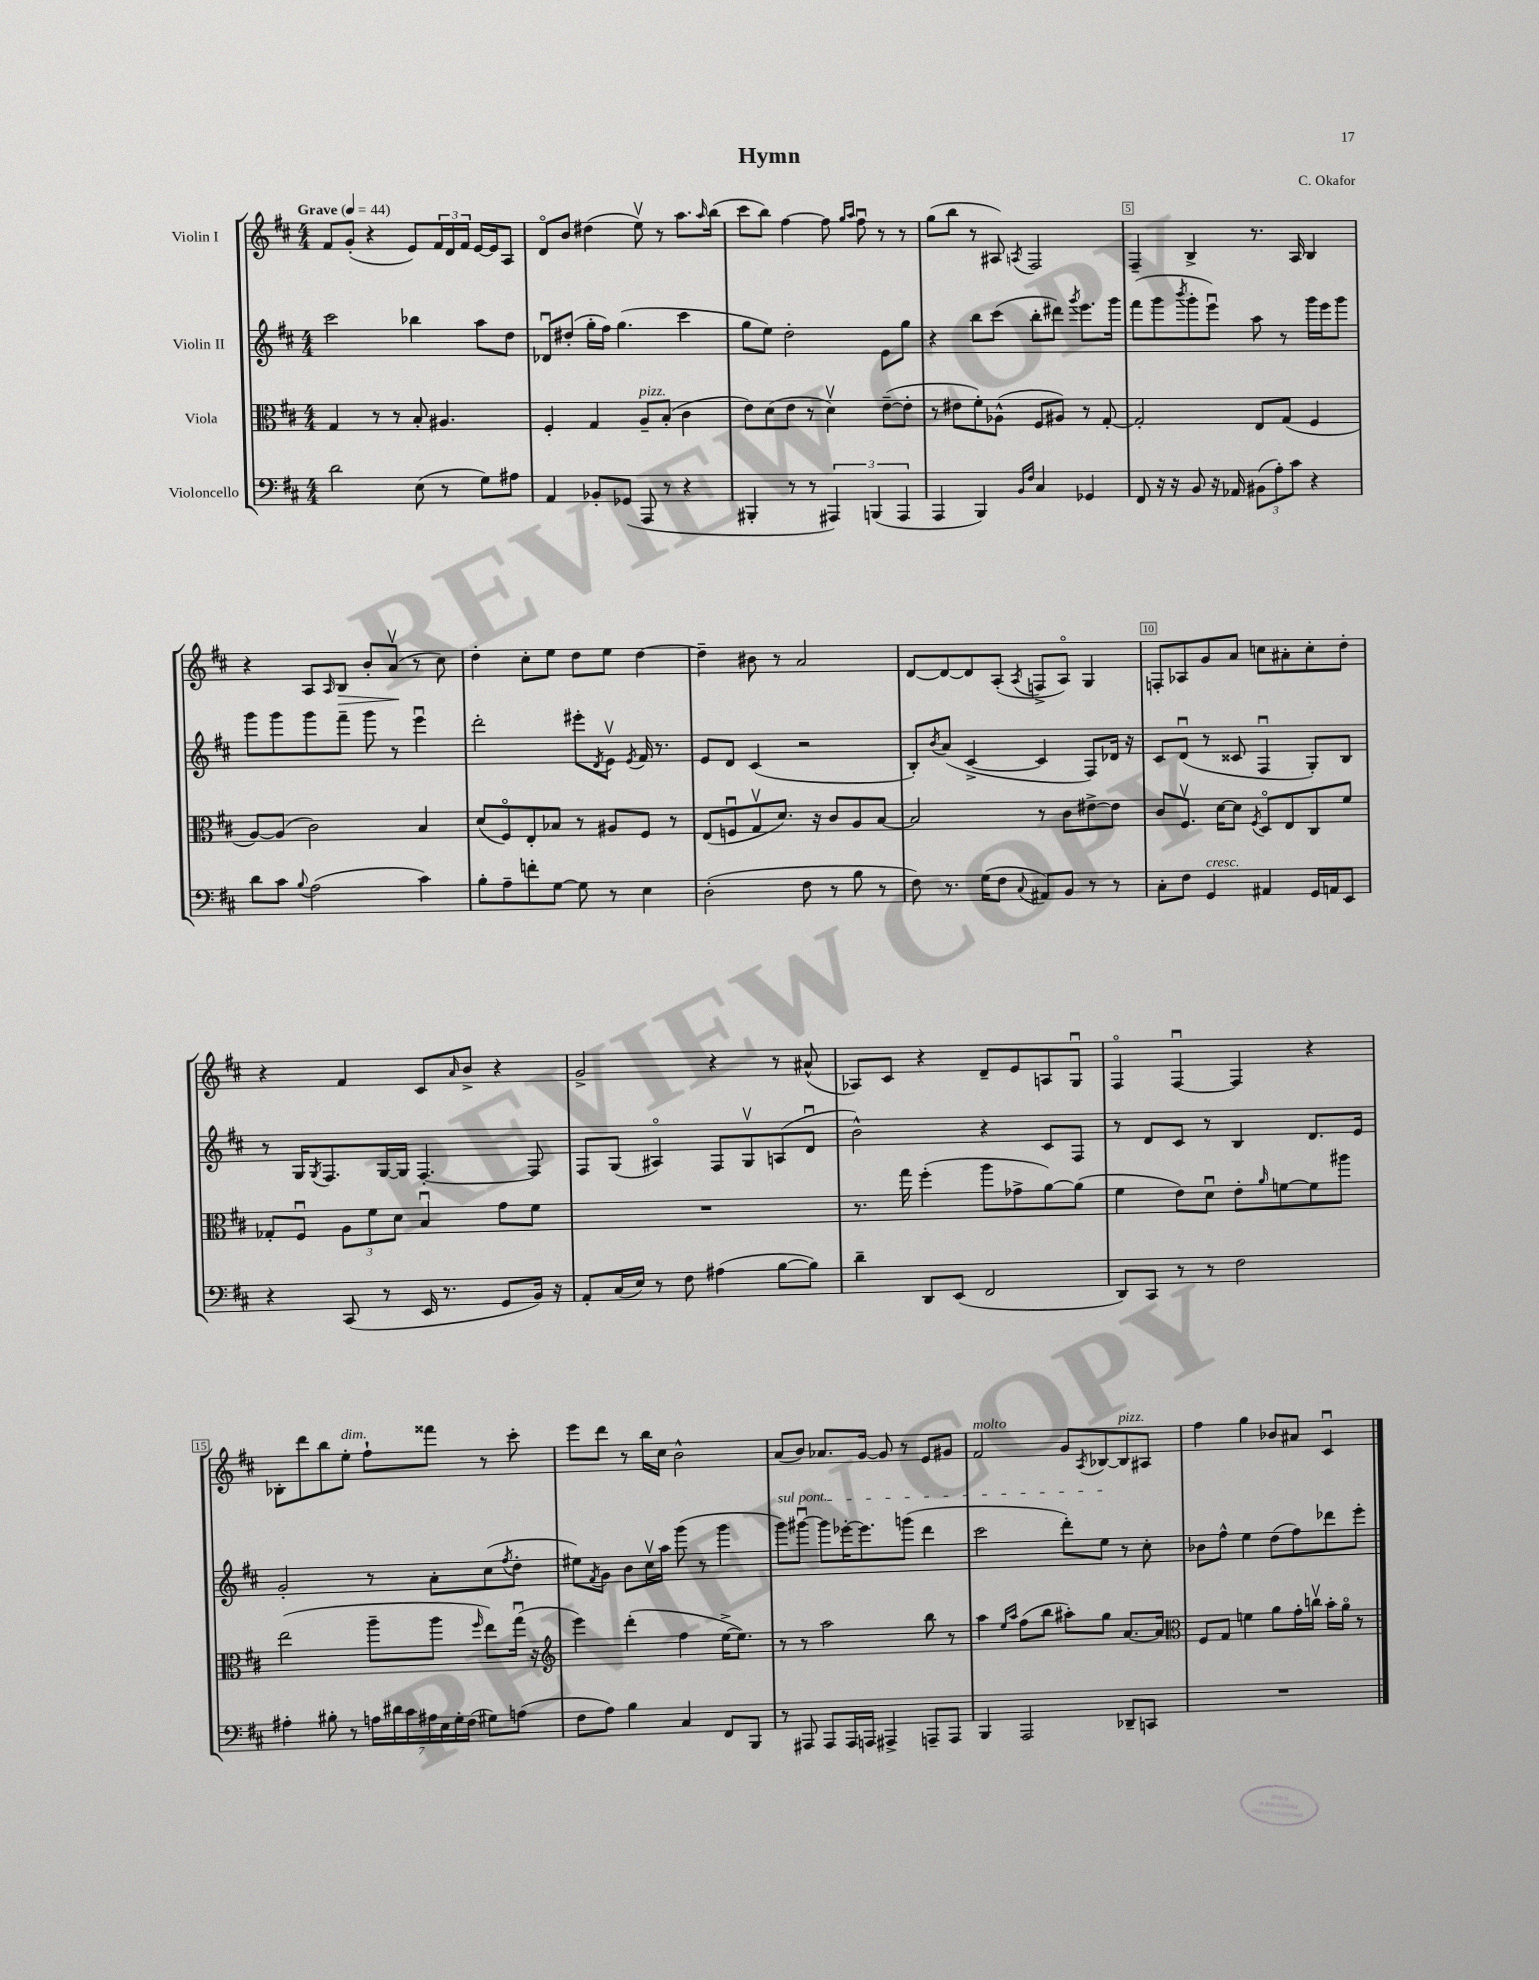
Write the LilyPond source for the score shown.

\header { title = "Hymn" composer = "C. Okafor" }
<<
\new StaffGroup <<
\new Staff = "s0" \with { instrumentName = "Violin I" } {
    \clef treble \key d \major \numericTimeSignature \time 4/4 \tempo "Grave" 4 = 44
    fis'8 g'8-.( r4 e'8) \tuplet 3/2 { fis'16 d'16 fis'16 } e'16~ e'16 a8 |
    d'8\flageolet b'8 dis''4( e''8\upbow) r8 a''8. \grace { a''16 } b''16( |
    cis'''8 b''8) fis''4~ fis''8 \grace { g''16 a''16 } fis''8\downbow r8 r8 |
    g''8( b''8 r8 ais8) \acciaccatura { a8 } fis2 |
    fis4-- b4-> r8. a16 b4 |
    r4 a8 \grace { a16 } b8\> b'8-. a'8\upbow\!( r8 cis''8) |
    d''4-. cis''8-. e''8 d''8 e''8 d''4~ |
    d''4-- bis'8 r8 a'2 |
    d'8~ d'8~ d'8 a8-.( \acciaccatura { a8 } f8-> a8\flageolet) g4 |
    f8-. aes8 g'8 a'8 c''8 ais'8-. c''8-. d''8-. |
    r4 fis'4 cis'8 \grace { a'16 } b'8-> r4 |
    g'2-> r4 r8 ais'8-^( |
    aes8) cis'8 r4 d'8-- e'8 a8 g8\downbow |
    fis4\flageolet fis4~\downbow fis4 r4 |
    bes8-. d'''8 b''8 e''8-.^\markup { \italic "dim." } fis''8-! fisis'''8 r8 cis'''8-. |
    e'''8 d'''8 r8 b''16 cis''16 b'2-^ |
    a'8( b'8) aes'8. g'16~ g'8 r8 e'8 gis'8 |
    fis'2^\markup { \italic "molto" } g'8 \acciaccatura { a8 } bes8~ bes8^\markup { \italic "pizz." } ais8 |
    fis''4 g''4 bes'8 ais'8 cis'4\downbow \bar "|." |
}
\new Staff = "s1" \with { instrumentName = "Violin II" } {
    \clef treble \key d \major \numericTimeSignature \time 4/4
    cis'''2 bes''4 a''8 d''8 |
    des'8\downbow dis''8-.( g''16-. fis''16) g''4.( cis'''4 |
    g''8 e''8) d''2-. e'8 g''8 |
    r4 b''8 cis'''8( b''8-. dis'''8) \acciaccatura { g'''8 } e'''8. g'''16 |
    fis'''8( g'''8 \acciaccatura { b'''8 } g'''8-. e'''8\downbow) a''8 r8 g'''16 e'''16 g'''8 |
    g'''8 g'''8 g'''8 fis'''8-- g'''8 r8 e'''4\downbow |
    d'''2-. eis'''8-. \acciaccatura { d'8 } e'8\upbow \acciaccatura { e'8 } fis'16 r8. |
    e'8 d'8 cis'4( r2 |
    b8-.) \acciaccatura { b'8 } a'8( cis'4~-> cis'4 fis8) des'16 r16 |
    cis'8 d'8\downbow( r8 cisis'8 fis4\downbow g8-.) b8 |
    r8 g16 \acciaccatura { g8 } fis8. g16~ g16 fis4.~-. fis8 |
    fis8 g8( ais4\flageolet) fis8 g8\upbow a8( d'8\downbow |
    b'2-^) r4 cis'8 fis8 |
    r8 d'8 cis'8 r8 b4 d'8. e'16 |
    g'2-. r8 a'8-. cis''8( \acciaccatura { fis''8 } d''8-. |
    eis''8) \acciaccatura { fis'8 } g'8 b'8 cis''16\upbow a''16 g'''8( r8 g'''4 |
    \once \override TextSpanner.bound-details.left.text = \markup { \italic "sul pont." } g'''8\startTextSpan) gis'''8~\downbow gis'''8 ees'''16~-. ees'''8. g'''8( d'''4 |
    cis'''2 d'''8-.) e''8\stopTextSpan r8 cis''8-. |
    bes'8 fis''8-^ e''4 d''8( fis''8) des'''8 e'''8-. \bar "|." |
}
\new Staff = "s2" \with { instrumentName = "Viola" } {
    \clef alto \key d \major \numericTimeSignature \time 4/4
    g4 r8 r8 b8-. ais4. |
    fis4-. g4 a8--^\markup { \italic "pizz." } b8-.( cis'4 |
    e'8) d'8( e'8 r8 d'4\upbow) e'8~--( e'8-. |
    r8 eis'8 fis'8-.) aes8-^( fis8 ais8) r8 g8~-. |
    g2-. e8 g8( fis4 |
    a8~) a8( cis'2) b4 |
    d'8( fis8\flageolet) e8-. bes8 r8 ais8 fis8 r8 |
    e8( f8\downbow g8\upbow d'8.) r16 cis'8 a8 b8~ |
    b2 r8 cis'8 eis'8~-> eis'8 |
    cis'8 fis8.\upbow d'16~ d'8 \acciaccatura { fis8 } d8\flageolet e8 cis8 fis'8 |
    ges8-. fis8\downbow \tuplet 3/2 { a8 fis'8 d'8 } b4\downbow g'8 fis'8 |
    R1 |
    r8. g''16 fis''4-.( a''8 ges'8-> a'8~) a'8( |
    fis'4 e'8) d'8\downbow e'8-. \grace { a'16 } f'8~ f'8 ais''8 |
    e''2( a''8-- a''8 \grace { fis''16 } e''8) g''16\downbow( r16 |
    \clef treble e'''4) d'''4-.( fis''4 e''16~-> e''8.) |
    r8 r8 a''2 b''8 r8 |
    a''4 \grace { e''16 a''16 } fis''8( b''8 ais''8-.) g''8 a'8.~ a'16 |
    \clef alto fis8 g8 f'4 a'8 g'16-. c''16\upbow b'16-. a'16\flageolet r8 \bar "|." |
}
\new Staff = "s3" \with { instrumentName = "Violoncello" } {
    \clef bass \key d \major \numericTimeSignature \time 4/4
    d'2 e8( r8 g8) ais8 |
    a,4 bes,8-. ges,8( a,,8 r8 r4 |
    bis,,4-. r8 r8 \tuplet 3/2 { ais,,4) b,,4( ais,,4 } |
    a,,4 b,,4) \grace { b,16 fis16 } cis4 ges,4 |
    fis,8 r16 r16 b,8 r16 aes,16 \tuplet 3/2 { bis,8( a8-.) cis'8 } r4 |
    d'8 cis'8 \appoggiatura { b8 } a2( cis'4) |
    b8-. a8-- f'8-. g8~ g8 r8 e4 |
    d2-.( fis8 r8 b8 r8 |
    fis8) r8. g16( fis8 \appoggiatura { cis8 } ais,8) b,8 r8 r8 |
    cis8-. fis8 g,4^\markup { \italic "cresc." } ais,4 g,16 a,16 e,8 |
    r4 cis,8( r8 e,16 r8. g,8 b,16) r16 |
    a,8-. cis16( e16) r8 fis8 ais4( b8~ b8) |
    d'4-- d,8 e,8( fis,2 |
    d,8) cis,8 r8 r8 fis2 |
    ais4-. bis8-. r8 \tuplet 7/4 { a16 dis'16 cis'16 ais16 e16 g16-. fis16( } gis8) a8( |
    fis8 a8) b4 cis4 fis,8 b,,8 |
    r8 ais,,8 ais,,8 ais,,16 a,,16 ais,,4-> a,,8-- a,,8 |
    b,,4 a,,2 des,8-- c,8 |
    R1 \bar "|." |
}
>>
>>
\layout { \context { \Score \override BarNumber.break-visibility = ##(#f #t #t) barNumberVisibility = #(every-nth-bar-number-visible 5) \override BarNumber.stencil = #(make-stencil-boxer 0.1 0.3 ly:text-interface::print) } }
